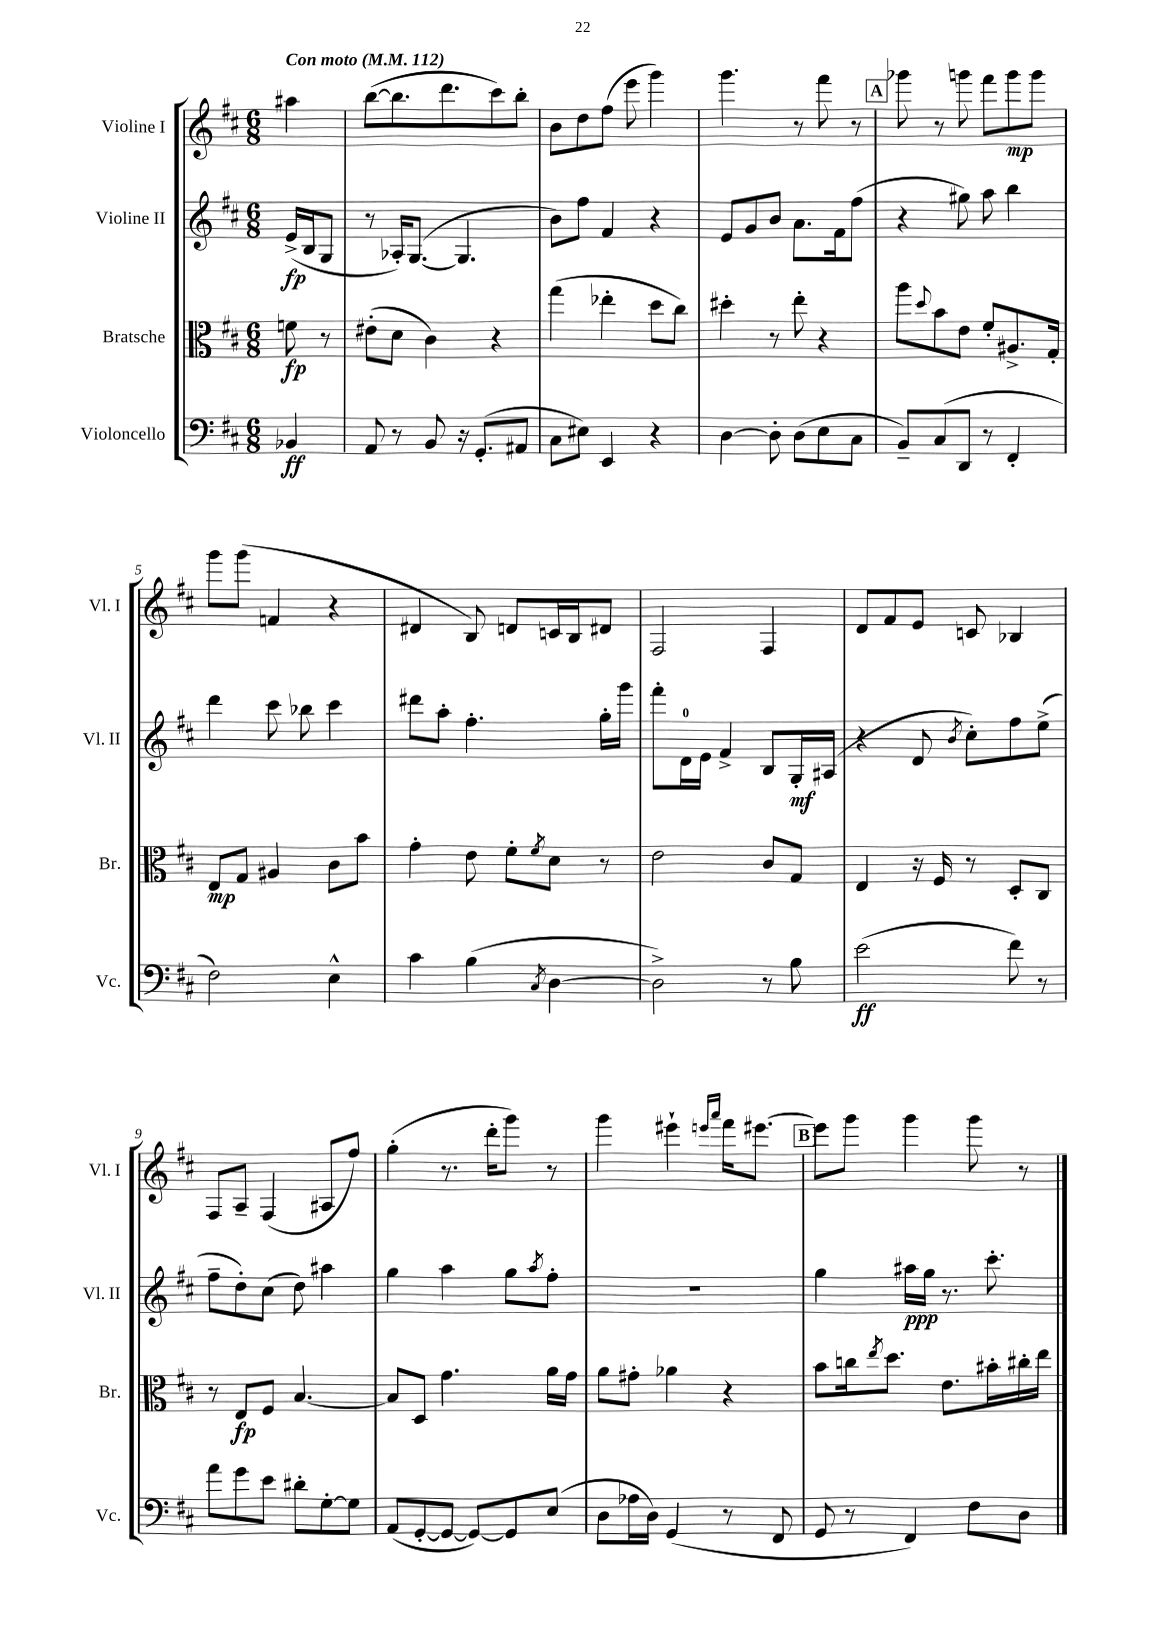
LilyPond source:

<<
\new StaffGroup <<
\new Staff = "s0" \with { instrumentName = "Violine I" shortInstrumentName = "Vl. I" } {
    \clef treble \key d \major \numericTimeSignature \time 6/8 \partial 4 \tempo "Con moto" 4 = 112
    ais''4 |
    b''8~( b''8. d'''8. cis'''8) b''8-. |
    b'8 d''8 fis''8( e'''8 g'''4) |
    g'''4. r8 fis'''8 r8 |
    \mark \markup { \box "A" } ges'''8 r8 g'''8 fis'''8 g'''8\mp g'''8 |
    g'''8 g'''8( f'4 r4 |
    dis'4 b8) d'8 c'16 b16 dis'8 |
    fis2 fis4 |
    d'8 fis'8 e'8 c'8 bes4 |
    fis8 a8-- fis4( ais8 fis''8) |
    g''4-.( r8. d'''16-. g'''8) r8 |
    g'''4 eis'''4-! \grace { e'''16 a'''16 } fis'''16 eis'''8.~ |
    \mark \markup { \box "B" } eis'''8 g'''8 g'''4 g'''8 r8 \bar "|." |
}
\new Staff = "s1" \with { instrumentName = "Violine II" shortInstrumentName = "Vl. II" } {
    \clef treble \key d \major \numericTimeSignature \time 6/8 \partial 4
    e'16->\fp( b16 g8 |
    r8 aes16-.) g8.~( g4. |
    b'8) fis''8 fis'4 r4 |
    e'8 g'8 b'8 a'8. fis'16 fis''8( |
    \mark \markup { \box "A" } r4 gis''8) a''8 b''4 |
    d'''4 cis'''8 bes''8 cis'''4 |
    dis'''8 a''8-. fis''4.-. g''16-. g'''16 |
    fis'''8-. d'16-0 e'16 fis'4-> b8 g16-.\mf ais16( |
    r4 d'8 \acciaccatura { b'8 } cis''8-.) fis''8 e''8->( |
    fis''8-- d''8-.) cis''8( d''8) ais''4 |
    g''4 a''4 g''8 \acciaccatura { a''8 } fis''8-. |
    R2. |
    \mark \markup { \box "B" } g''4 ais''16\ppp g''16 r8. cis'''8.-. \bar "|." |
}
\new Staff = "s2" \with { instrumentName = "Bratsche" shortInstrumentName = "Br." } {
    \clef alto \key d \major \numericTimeSignature \time 6/8 \partial 4
    f'8\fp r8 |
    eis'8-.( d'8 cis'4) r4 |
    g''4( ees''4-. d''8 cis''8) |
    dis''4-. r8 e''8-. r4 |
    \mark \markup { \box "A" } a''8 \appoggiatura { d''8 } b'8 e'8 fis'8-. ais8.-> g16-. |
    e8\mp g8 ais4 cis'8 b'8 |
    g'4-. e'8 fis'8-. \acciaccatura { fis'8 } d'8 r8 |
    e'2 cis'8 g8 |
    e4 r16 fis16 r8 d8-. cis8 |
    r8 e8\fp fis8 b4.~ |
    b8 d8 g'4. a'16 g'16 |
    a'8 gis'8-. aes'4 r4 |
    \mark \markup { \box "B" } b'8 c''16 \acciaccatura { e''8 } d''8. e'8. bis'16-. cis''16-. e''16 \bar "|." |
}
\new Staff = "s3" \with { instrumentName = "Violoncello" shortInstrumentName = "Vc." } {
    \clef bass \key d \major \numericTimeSignature \time 6/8 \partial 4
    bes,4\ff |
    a,8 r8 b,8 r16 g,8.-.( ais,8 |
    cis8 eis8) e,4 r4 |
    d4~ d8-. d8( e8 cis8 |
    \mark \markup { \box "A" } b,8--) cis8( d,8 r8 fis,4-. |
    fis2) e4-^ |
    cis'4 b4( \acciaccatura { cis8 } d4~ |
    d2->) r8 b8 |
    e'2\ff( fis'8) r8 |
    a'8 g'8 e'8 dis'8-. g8~-. g8 |
    a,8( g,8~-. g,8~ g,8~) g,8 e8( |
    d8 aes16 d16) g,4( r8 fis,8 |
    \mark \markup { \box "B" } g,8 r8 fis,4) fis8 d8 \bar "|." |
}
>>
>>
